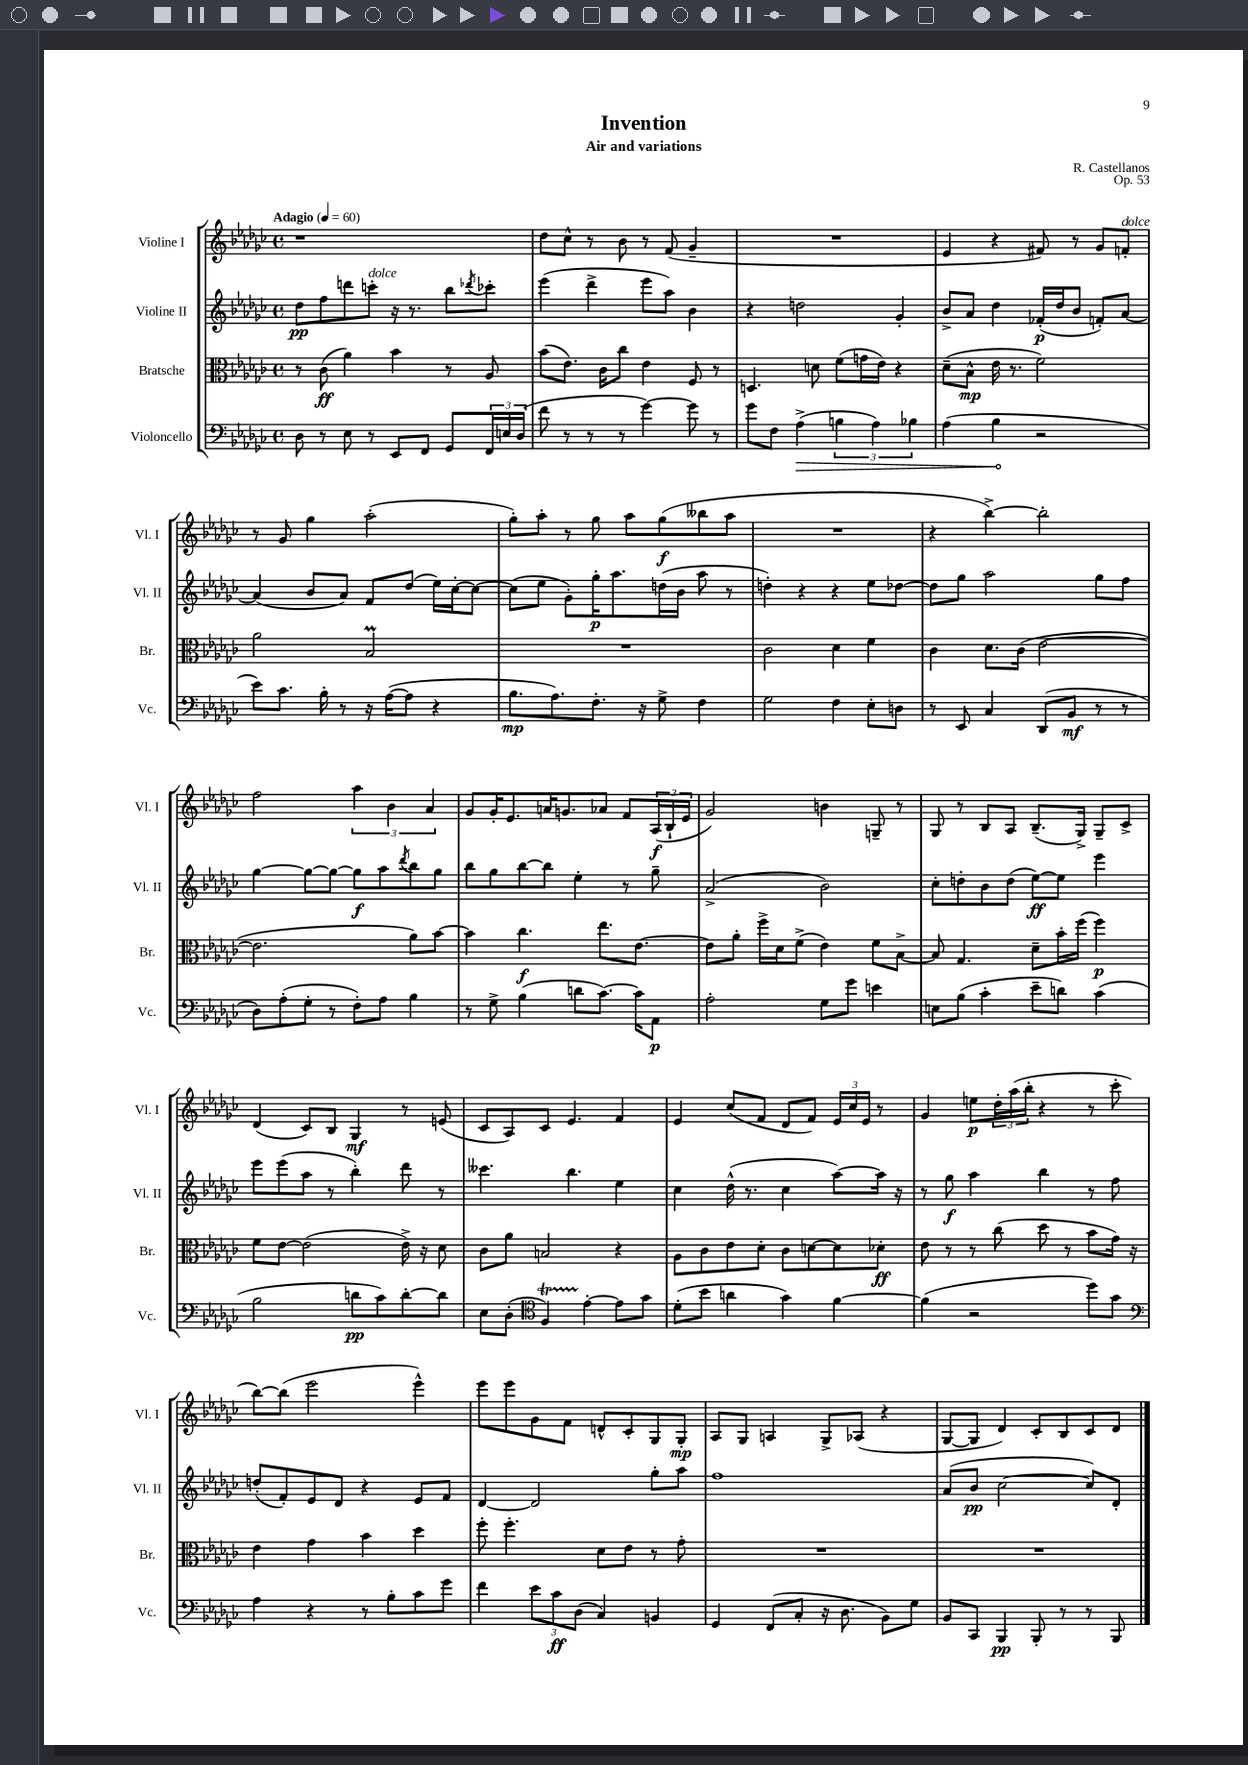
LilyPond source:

\header { title = "Invention" composer = "R. Castellanos" subtitle = "Air and variations" opus = "Op. 53" }
<<
\new StaffGroup <<
\new Staff = "s0" \with { instrumentName = "Violine I" shortInstrumentName = "Vl. I" } {
    \clef treble \key ges \major \defaultTimeSignature \time 4/4 \tempo "Adagio" 4 = 60
    r1 |
    des''8 ces''8-^ r8 bes'8 r8 f'8( ges'4-- |
    R1 |
    ees'4 r4 fis'8) r8 ges'8 f'8-.^\markup { \italic "dolce" } |
    r8 ges'8 ges''4 aes''2-.( |
    ges''8-.) aes''8-. r8 ges''8 aes''8 ges''8\f( beses''8 aes''8 |
    R1 |
    r4 bes''4~->) bes''2-. |
    f''2 \tuplet 3/2 { aes''4 bes'4 aes'4 } |
    ges'8 ges'16-. ees'8. a'16 g'8. aes'8 f'8 \tuplet 3/2 { aes16\f( bes16-! ees'16 } |
    ges'2) b'4 g8-- r8 |
    ges8 r8 bes8 aes8 bes8.--( ges16->) ges8-- ces'8-> |
    des'4( ces'8) bes8 ges4\mf r8 e'8( |
    ces'8 aes8) ces'8 ees'4. f'4 |
    ees'4 ces''8( f'8 des'8 f'8) \tuplet 3/2 { ees'16 ces''16 ees'16 } r8 |
    ges'4 e''8\p \tuplet 3/2 { des''16-. aes''16( bes''16-. } r4 r8 ces'''8-. |
    bes''8~) bes''8( ees'''2 ees'''4-^) |
    ees'''8 ees'''8 ges'8 f'8 d'8-^ ces'8-. ges8 ges8-.\mp |
    aes8 ges8 a4 ges8-> aes8( r4 |
    ges8~ ges8 des'4) ces'8-. bes8 ces'8 des'8 \bar "|." |
}
\new Staff = "s1" \with { instrumentName = "Violine II" shortInstrumentName = "Vl. II" } {
    \clef treble \key ges \major \defaultTimeSignature \time 4/4
    des''8\pp f''8 d'''8 c'''8-.^\markup { \italic "dolce" } r16 r8. bes''8 \acciaccatura { des'''8 } ces'''8-. |
    ees'''4( des'''4-> ees'''8 aes''8) bes'4 |
    r4 d''2 ges'4-. |
    bes'8-> aes'8 des''4 fes'16-.\p( des''16 bes'8 f'8-.) aes'8~ |
    aes'4( bes'8 aes'8) f'8 des''8( ees''16) ces''16~-. ces''8~ |
    ces''8( ees''8 ges'8-.) ges''16-.\p aes''8. d''16( bes'16 aes''8 r8 |
    d''4-.) r4 r4 ees''8 des''8~ |
    des''8 ges''8 aes''2 ges''8 f''8 |
    ges''4~ ges''8~ ges''8~ ges''8\f aes''8 \acciaccatura { des'''8 } bes''8 ges''8 |
    bes''8 ges''8 bes''8~ bes''8 ees''4-. r8 ges''8-- |
    aes'2->( bes'2) |
    ces''8-. d''8-. bes'8 d''8( ees''8~\ff) ees''8 ees'''4 |
    ees'''8 ees'''8( aes''8 r8 bes''4-.) des'''8 r8 |
    ceses'''4. bes''4. ees''4 |
    ces''4 des''16-^( r8. ces''4 aes''8~) aes''16 r16 |
    r8 ges''8\f aes''4 bes''4 r8 f''8 |
    d''8-.( f'8-.) ees'8 des'8 r4 ees'8 f'8 |
    des'4~ des'2 ges''8-. aes''8 |
    f''1 |
    aes'8( bes'8\pp ces''2~ ces''8) des'8-. \bar "|." |
}
\new Staff = "s2" \with { instrumentName = "Bratsche" shortInstrumentName = "Br." } {
    \clef alto \key ges \major \defaultTimeSignature \time 4/4
    r8 ces'8\ff( aes'4) bes'4 r8 aes8 |
    bes'8( ees'8.) ces'16 ces''8 ees'4 f8 r8 |
    d4. d'8 f'8( g'16 ees'16) r4 |
    des'8--( bes8-^\mp ees'16 r8. f'2) |
    aes'2 bes2\prall |
    R1 |
    ces'2 des'4 f'4 |
    ces'4 des'8. ces'16( ees'2~ |
    ees'2. aes'8) bes'8~ |
    bes'4 ces''4.\f ees''8. ees'8.~ |
    ees'8 aes'8-. f''16-> des'16 f'8->( ees'4) f'8 bes8~-> |
    bes8 ges4. des'8-- bes'16-. f''16( f''4\p) |
    f'8 ees'8~ ees'2( ees'16->) r16 des'8 |
    ces'8 aes'8 b2 r4 |
    aes8 ces'8 ees'8 des'8-. ces'8 d'8~ d'8 des'8-.\ff |
    ees'8 r8 r8 ces''8( des''8 r8 bes'8 ges'16) r16 |
    ees'4 ges'4 bes'4 des''4 |
    f''8-. f''4.-. des'8 ees'8 r8 ges'8-. |
    R1 |
    R1 \bar "|." |
}
\new Staff = "s3" \with { instrumentName = "Violoncello" shortInstrumentName = "Vc." } {
    \clef bass \key ges \major \defaultTimeSignature \time 4/4
    des8 r8 ees8 r8 ees,8 f,8 ges,8 \tuplet 3/2 { f,16 e16 des16( } |
    f'8 r8 r8 r8 ges'4~) ges'8 r8 |
    ges'8 f8 \once \override Hairpin.circled-tip = ##t aes4->\>( \tuplet 3/2 { b4 aes4) bes4 } |
    aes4( bes4\! r2 |
    ees'8) ces'8. bes16-. r8 r16 aes16~( aes8 r4 |
    bes8.\mp aes8.) f8.-. r16 ges8-> f4 |
    ges2 f4 ees8-. d8 |
    r8 ees,8 ces4 des,8( bes,8\mf r8 r8 |
    des8) aes8-.( ges8-. r8 f8-.) aes8 bes4 |
    r8 ges8-> bes4( d'8 ces'8.~) ces'16 aes,8\p |
    aes2-. ges8 ges'8 e'4 |
    e8 bes8( ces'4-. ees'8-- d'8) ces'4( |
    bes2 d'8\pp ces'8) d'8~-. d'8 |
    ees8 des8-.( \clef tenor f4\startTrillSpan) ees'4~-.\stopTrillSpan ees'8 ges'8 |
    des'8-.( bes'8 a'4 ges'4) f'4~ |
    f'4( r2 des''8) ges'8 |
    \clef bass aes4 r4 r8 bes8-. ces'8 ges'8 |
    f'4 \tuplet 3/2 { ees'8 ces'8\ff des8( } ces4) b,4 |
    ges,4 f,8( ces8-. r16 des8. bes,8) ges8 |
    bes,8 ces,8 bes,,4\pp bes,,8-. r8 r8 bes,,8 \bar "|." |
}
>>
>>
\layout { \context { \Score \remove "Bar_number_engraver" } }
